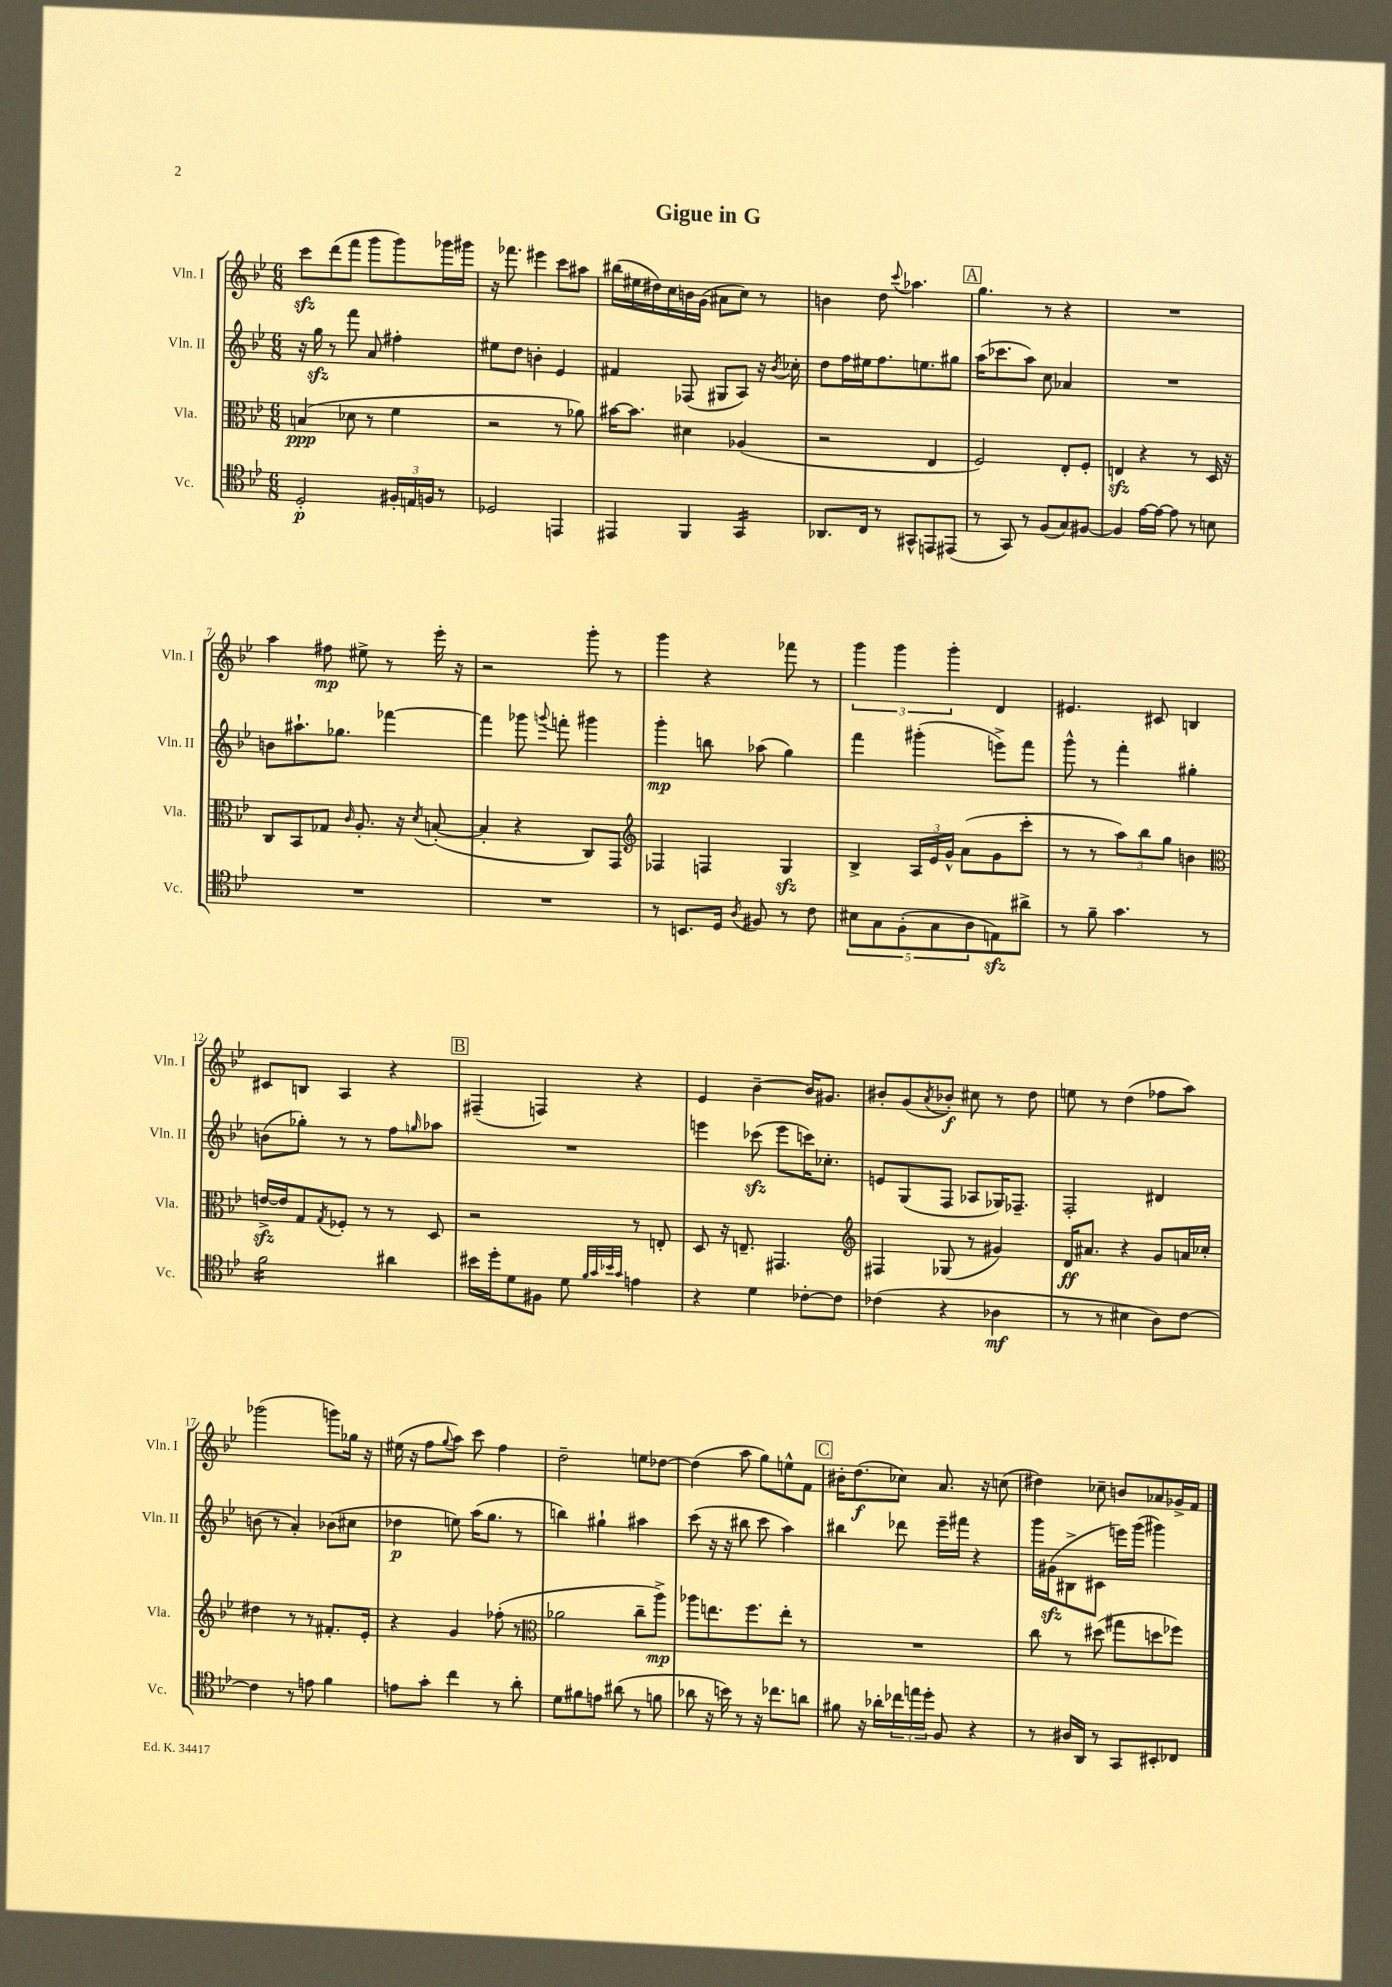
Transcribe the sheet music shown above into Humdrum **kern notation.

**kern	**kern	**kern	**kern
*staff4	*staff3	*staff2	*staff1
*clefC4	*clefC3	*clefG2	*clefG2
*k[b-e-]	*k[b-e-]	*k[b-e-]	*k[b-e-]
*M6/8	*M6/8	*M6/8	*M6/8
2D'	(4B	16r	8ccc
.	.	16gg	.
.	.	8r	(8ddd
.	8d-	8fff	8fff
.	8r	8a	8ggg
24F#'	4f	4ff#'	8ggg)
24E	.	.	.
24F	.	.	.
8r	.	.	16ggg-
.	.	.	16ggg#
=	=	=	=
2D-	2r	8ee#	16r
.	.	.	8.fff-
.	.	8dd	.
.	.	4b'	4eee#
4EE	8r	4e-	8ccc
.	8a-)	.	8aa#
=	=	=	=
4EE#	[16b#	4f#	(16bb#
.	8.b#]	.	16ee#
.	.	.	16dd#)
.	.	.	16cc
4FF	4d#	(8F-	16b
.	.	.	(16g
.	.	8G#	8a#
4GG	(4A-	8A)	8cc)
.	.	16r	8r
.	.	8qb-	.
.	.	16cc-'	.
=	=	=	=
8.AA-	2r	8dd	4b
.	.	16ff	.
16C	.	16ee#	.
8r	.	8.ff	8dd
.	.	.	8qqccc
8GG#^^	.	.	4.aa-
.	.	8.ee	.
8EE	4E-	.	.
(8EE#	.	8gg#	.
=	=	=	=
8r	2F)	(16aa	4.gg
.	.	8.ccc-	.
8GG)	.	.	.
8r	.	8aa)	.
(8F	.	8cc	8r
8G)	8E-'	4a-	4r
[8F#	8F'	.	.
=	=	=	=
4F#]	4E	2.r	2.r
[16e-	4r	.	.
16e-_	.	.	.
8e-]	.	.	.
8r	8r	.	.
8B	16D	.	.
.	16r	.	.
=	=	=	=
2.r	8C	8b	4aa
.	8BB-	8.aa#`	.
.	8G-	.	8ff#
.	.	8.gg-	.
.	16qqc	.	.
.	8.A'	.	8ee#^
.	.	[4fff-	8r
.	16r	.	.
.	8qd	.	.
.	([8B'	.	16eee-'
.	.	.	16r
=	=	=	=
2.r	4B']	4fff-]	2r
.	4r	8ggg-	.
.	.	8qqggg	.
.	.	8fff'	.
.	8C)	4ggg#	8ggg'
.	8GG	.	8r
=	=	=	=
*	*clefG2	*	*
8r	4F-	4ggg'	4ggg
8.BB	.	.	.
.	4F	8bb	4r
16D	.	.	.
8qA	.	.	.
8F#	.	(8aa-	.
8r	4G	4gg)	8fff-
8c	.	.	8r
=	=	=	=
10B#	4B-^	4fff	6ggg
10G	.	.	.
.	.	.	6ggg
(10F'	.	.	.
.	24A	(4ggg#'	.
.	24e-	.	.
10G	.	.	.
.	24g^^	.	6ggg'
.	(8a	.	.
10A	.	.	.
8E)	8g	8eee^)	4d
8a#^	8ccc'	8fff	.
=	=	=	=
8r	8r	8ggg^^	4.e#
8f~	8r	8r	.
4.g	12aa)	4fff'	.
.	12bb-	.	.
.	.	.	8c#
.	12gg	.	.
.	4b	4gg#'	4B
8r	.	.	.
=	=	=	=
*	*clefC3	*	*
2f	[16e^	(8b	8c#
.	16e]	.	.
.	8G	8gg-')	8B
.	8qG	.	.
.	8F-'	8r	4A
.	8r	8r	.
4a#	8r	8ff	4r
.	.	16qqgg	.
.	8D	8aa-	.
=	=	=	=
16b#	2r	2.r	(4F#~
16dd'	.	.	.
8d	.	.	.
8F#	.	.	4F)
8d	.	.	.
32qqf	.	.	.
32qqg	.	.	.
32qqb-	.	.	.
32qqg	.	.	.
4e	8r	.	4r
.	8E'	.	.
=	=	=	=
4r	8D	4eee	4e-
.	16r	.	.
.	8.E~	.	.
4d	.	(8ccc-	[4b-~
.	4.GG#	8eee	.
[8c-'	.	16ccc)	16b-]
.	.	8.cc-'	8.g#
8c-]	.	.	.
=	=	=	=
*	*clefG2	*	*
(4c-	4F#	8e	8b#'
.	.	(8G	(8g
.	.	.	8qa
4r	(8G-	8F	8b-')
.	8r	8A-	8cc#
4A-	4g#)	16G-)	8r
.	.	8.F-~	.
.	.	.	8dd
=	=	=	=
8r	16d	2F'	8ee
.	8.a#	.	.
8r	.	.	8r
4B#	4r	.	(4dd
8A)	8g	4d#	8ff-
[8c	16a	.	8aa)
.	16cc-'	.	.
=	=	=	=
4c]	4dd#	(8b	(2ggg-
.	.	8r	.
8r	8r	4a')	.
8e	8r	.	.
4f	8.f#'	(8b-	8ggg)
.	.	8cc#	16gg-
.	16e-'	.	16r
=	=	=	=
8e	4r	4dd-	(16ee#
.	.	.	16r
8g'	.	.	8ff
.	.	.	8qqgg
4cc	4g	8ee)	8aa)
.	.	(16aa	8ccc
.	.	8.gg	.
8r	(8ff-'	.	4ff
8a'	8r	8r	.
=	=	=	=
*	*clefC3	*	*
8d	2a-	4bb)	2dd~
8f#	.	.	.
8e	.	4gg#`	.
(8a#	.	.	.
8r	8cc~	4aa#	8ee
8f	8aa^)	.	[8dd-
=	=	=	=
8a-	8aa-	(8ccc	(4dd-]
16r	8.ee	16r	.
16b)	.	16r	.
8r	.	8bb#	8aa
.	8.ff	.	.
16r	.	8ccc	8gg)
8.cc-	.	.	.
.	8ee'	4aa)	8ee^^
8a	8r	.	8f
=	=	=	=
8f#	2.r	4bb#	16b#'
.	.	.	(8.dd
16r	.	.	.
16a-'	.	.	.
24cc-	.	8ddd-	8cc-)
24ee	.	.	.
24dd'	.	.	.
8F	.	16eee-~	8.a
.	.	16fff#	.
4r	.	4r	.
.	.	.	16r
.	.	.	(8cc
=	=	=	=
8r	8cc	16ggg	4dd#)
.	.	(16g#	.
16A#	8r	8B#^	.
16AA	.	.	.
8r	(8dd#	8c#	8cc-~
8GG	8gg#	16eee)	8b
.	.	(16ggg	.
8BB#'	8dd	4ggg#)	8a-
8C-	8ff-)	.	16g-^
.	.	.	16f
==	==	==	==
*-	*-	*-	*-
